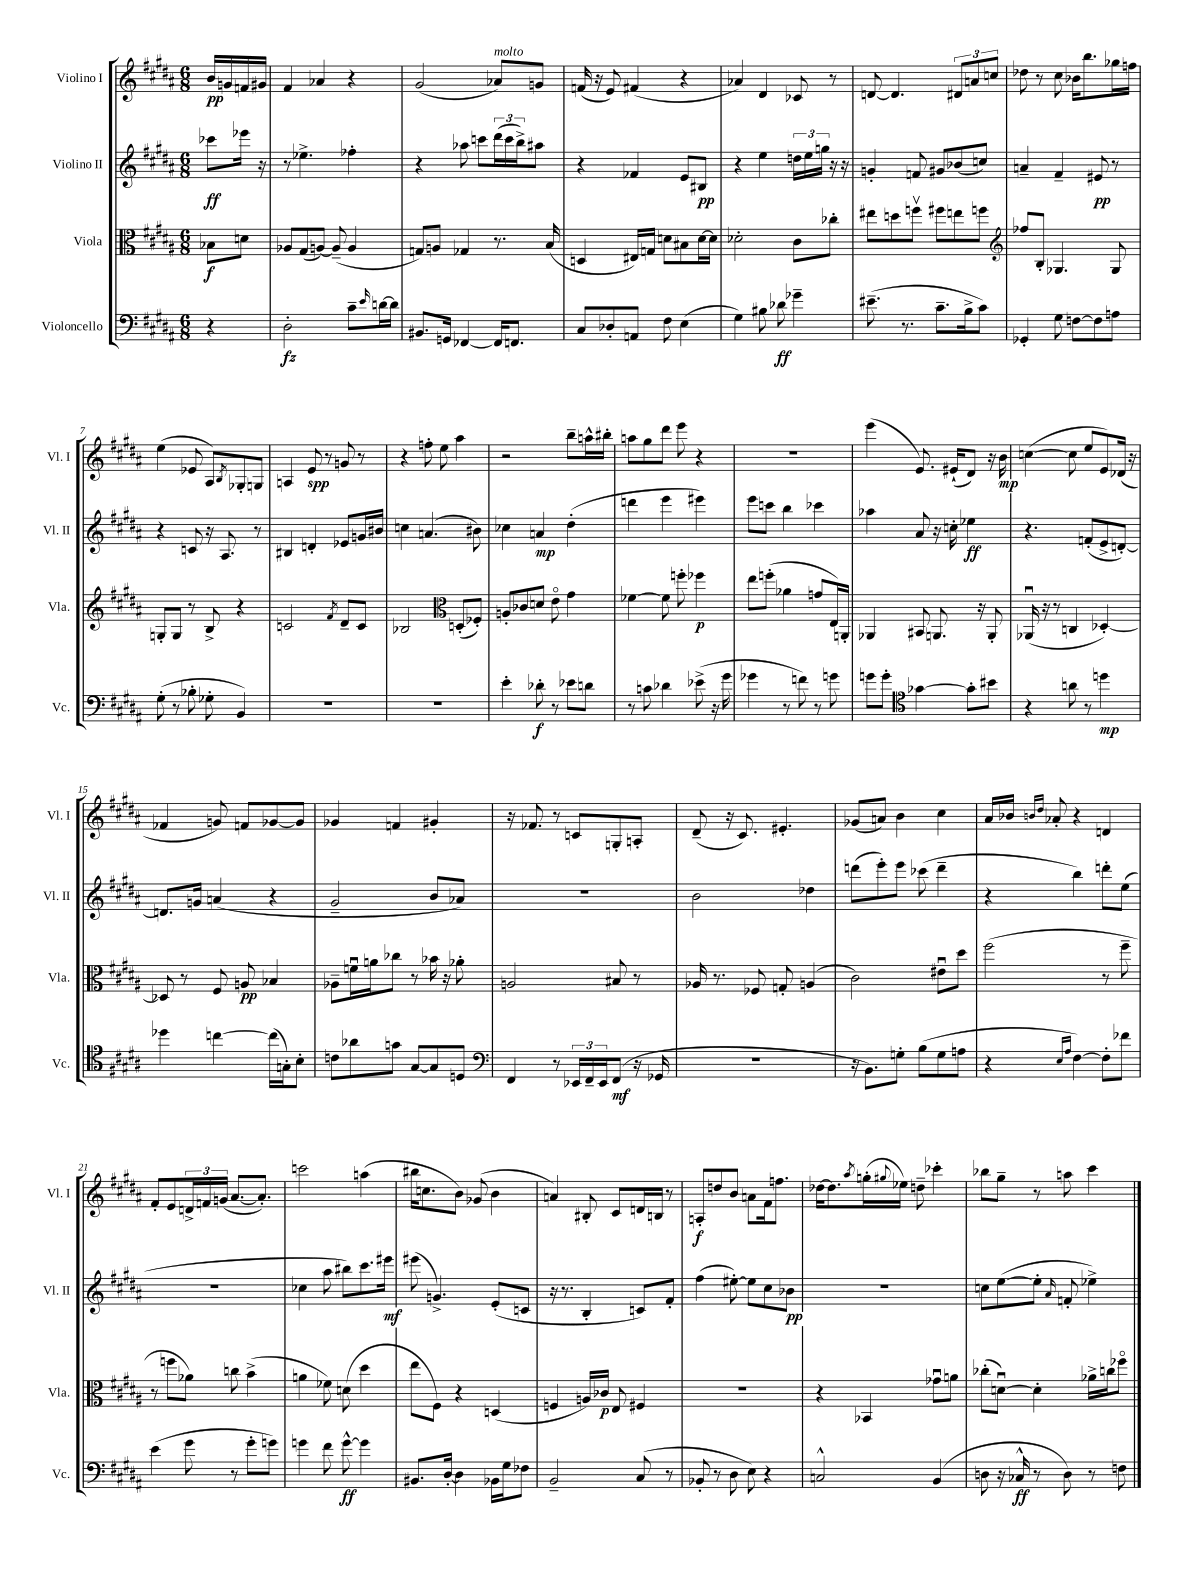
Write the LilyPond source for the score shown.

<<
\new StaffGroup <<
\new Staff = "s0" \with { instrumentName = "Violino I" shortInstrumentName = "Vl. I" } {
    \clef treble \key b \major \numericTimeSignature \time 6/8 \partial 4
    b'16\pp g'16 f'16 gis'16 |
    fis'4 aes'4 r4 |
    gis'2( aes'8^\markup { \italic "molto" }) g'8 |
    f'16( r16 e'8) fis'4( r4 |
    aes'4) dis'4 ces'8 r8 |
    d'8~ d'4. \tuplet 3/2 { dis'8 a'8 c''8 } |
    des''8 r8 cis''8 bes'16 b''8. ges''16 f''16 |
    e''4( ees'8 ais8) \acciaccatura { b8 } ges8-. g8 |
    a4 e'8\spp r8 g'8 r8 |
    r4 f''8-. e''8 ais''4 |
    r2 b''8-- a''16-^ bis''16-. |
    a''8 gis''8 dis'''8 e'''8 r4 |
    R2. |
    e'''4( e'8.) eis'16-!( dis'8) r16 b'16\mp |
    c''4~( c''8 e''8 e'8) des'16( r16 |
    fes'4 g'8) f'8 ges'8~ ges'8 |
    ges'4 f'4 gis'4-. |
    r16 fes'8. r8 c'8 g8-. a8-. |
    dis'8--( r16 cis'8.) eis'4.-. |
    ges'8( a'8) b'4 cis''4 |
    ais'16 bes'16 \grace { b'16 dis''16 } aes'8-. r4 d'4 |
    fis'8-. e'8 \tuplet 3/2 { d'16-> f'16 g'16( } ais'8.~ ais'8.-.) |
    c'''2 a''4( |
    bis''16 c''8. b'8) ges'8( b'4 |
    a'4) bis8-. cis'8 d'16 b16 r8 |
    a8-.\f d''8 b'8 a'8 fis'16 f''8. |
    des''16~ des''8. \acciaccatura { ais''8 } g''16-.( \appoggiatura { gis''8 } ees''16) d''8-- ces'''4-. |
    bes''8 gis''8-- r8 a''8 cis'''4 \bar "|." |
}
\new Staff = "s1" \with { instrumentName = "Violino II" shortInstrumentName = "Vl. II" } {
    \clef treble \key b \major \numericTimeSignature \time 6/8 \partial 4
    ces'''8\ff ees'''16 r16 |
    r8 ees''4.-> fes''4-. |
    r4 aes''8 c'''8 \tuplet 3/2 { dis'''16( c'''16 b''16->) } ais''8 |
    r4 fes'4 e'8 bis8\pp |
    r4 e''4 \tuplet 3/2 { d''16 e''16 g''16 } r16 r16 |
    g'4-. f'8 gis'8 bes'8( c''8) |
    a'4-- fis'4-- eis'8\pp r8 |
    r4 c'8 r16 ais8. r8 |
    bis4 d'4-. ees'8 g'16 bis'16 |
    c''4 a'4.( bis'8) |
    ces''4 a'4\mp dis''4-.( |
    d'''4 e'''4 eis'''4) |
    e'''8 c'''8 b''4 ces'''4 |
    aes''4 ais'8 r16 c''16-. ees''4\ff |
    r4. f'8-.( e'8-> d'8~-.) |
    d'8. g'16 a'4( r4 |
    gis'2-- b'8 aes'8) |
    R2. |
    b'2 des''4 |
    d'''8( e'''8-.) e'''8 ces'''8( d'''4-- |
    r4 b''4) d'''8-. e''8( |
    R2. |
    ces''4 ais''8 bis''8) cis'''8. eis'''16\mf |
    eis'''8( g'4.->) e'8-.( c'8 |
    r16 r8. b4-. c'8) fis'8-. |
    fis''4( eis''8~-.) eis''8 cis''8 bes'8\pp |
    R2. |
    c''8 e''8~( e''8-. \grace { ais'16 } f'8-. ees''4->) \bar "|." |
}
\new Staff = "s2" \with { instrumentName = "Viola" shortInstrumentName = "Vla." } {
    \clef alto \key b \major \numericTimeSignature \time 6/8 \partial 4
    bes8\f d'8 |
    aes8 gis8( a8~) a8--( a4 |
    g8) a8 ges4 r8. b16( |
    d4 eis16) g16 d'8 bis8 d'16~ d'16 |
    des'2-. cis'8 ces''8-. |
    eis''8 d''8 f''8\upbow fis''8 e''8 f''8 |
    \clef treble fes''8 b8-. ges4. ges8 |
    g8-. g8 r8 b8-> r4 |
    c'2 \acciaccatura { fis'8 } dis'8-- c'8 |
    bes2 \clef alto d8-.( fes8-.) |
    a8-. ces'8 d'8 e'8\flageolet gis'4 |
    fes'4~ fes'8 f''8-. fes''4\p |
    e''8 f''8-.( aes'4 g'8 e16) a,16-. |
    aes,4 bis,8 a,8. r16 a,8-. |
    aes,16\downbow( r16 r8 c4 des4~-.) |
    des8 r8 fis8 a8\pp bes4 |
    aes8-- f'16\downbow a'16 ces''8 r8 bes'16 r16 aes'8-. |
    a2 bis8 r8 |
    aes16 r8. fes8 g8-. a4( |
    cis'2) eis'8\downbow dis''8 |
    fis''2( r8 fis''8-- |
    r8 f''8 aes'8) c''8 b'4->( |
    a'4 fes'8) d'8( dis''4 |
    e''8 fis8) r4 d4( |
    f4 a16) ces'16\p e8 fis4 |
    R2. |
    r4 bes,4 ges'8\downbow a'8 |
    ces''8-.( d'8~\downbow) d'4-. aes'16-> c''16 fes''8\flageolet \bar "|." |
}
\new Staff = "s3" \with { instrumentName = "Violoncello" shortInstrumentName = "Vc." } {
    \clef bass \key b \major \numericTimeSignature \time 6/8 \partial 4
    r4 |
    dis2-.\fz cis'8-- \grace { e'16 } d'16~ d'16 |
    bis,8. g,16 fes,4~ fes,16 f,8. |
    cis8 des8-. a,8 fis8 e4( |
    gis4) bis8 des'8\ff ges'4-- |
    eis'8.--( r8. cis'8.-- b16-> cis'8) |
    ges,4-. gis8 f8~ f8 a8 |
    gis8-.( r8 bes8-. ges8-. b,4) |
    R2. |
    R2. |
    e'4-. des'8-.\f r8 ees'8 d'8 |
    r8 c'8 des'4 ees'8->( r16 gis'16 |
    ges'4 r8 f'8) r8 g'8 |
    g'8 g'8-. \clef tenor ges'4~ ges'8-. bis'8 |
    r4 a'8 r8 d''4\mp |
    des''4 c''4~ c''16( g16-.) b8-. |
    c'8 aes'8 g'8 gis8~ gis8 d8 |
    \clef bass fis,4 r8 \tuplet 3/2 { ees,16 fis,16-- ees,16 } fis,8\mf( r16 ges,16 |
    R2. |
    r16 b,8.) g8-. b8( g8 a8 |
    r4 \grace { e16 ais16 } fis4~) fis8-. fes'8 |
    e'4( gis'8 r8 gis'8-. g'8) |
    g'4 fis'8 g'8~-^\ff g'4 |
    bis,8. dis16~-. dis4 bes,16 gis16 fes8 |
    b,2-- cis8( r8 |
    bes,8-. r8 dis8 e8) r4 |
    c2-^ b,4( |
    d8 r16 ces16-^\ff r8 d8) r8 f8 \bar "|." |
}
>>
>>
